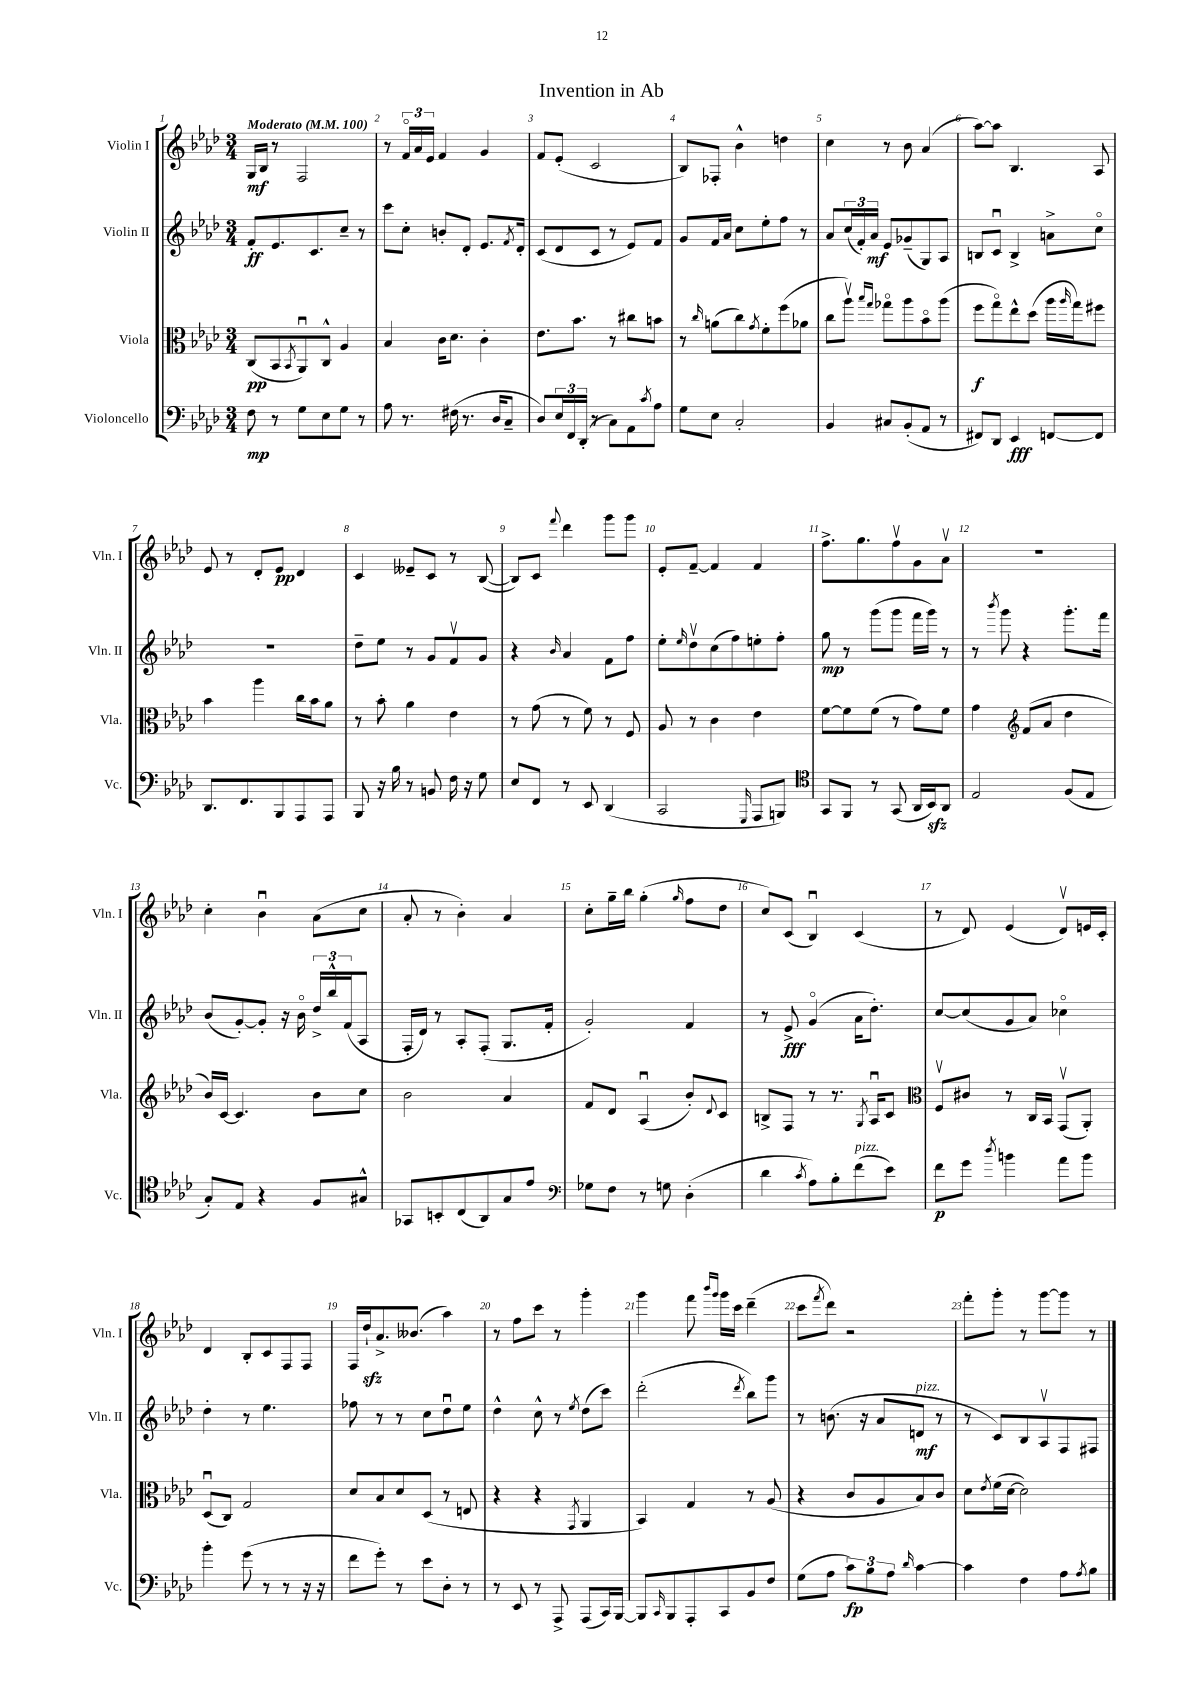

**kern	**kern	**kern	**kern
*staff4	*staff3	*staff2	*staff1
*clefF4	*clefC3	*clefG2	*clefG2
*k[b-e-a-d-]	*k[b-e-a-d-]	*k[b-e-a-d-]	*k[b-e-a-d-]
*M3/4	*M3/4	*M3/4	*M3/4
*MM100	*MM100	*MM100	*MM100
8F\	(8C/L	8f'/L	16G/LL
.	.	.	16B-/JJ
8r	8BB-/	8.e-/	8r
.	8qBB-/	.	.
8G\L	8AA-u/)	.	2F/
.	.	8.c/	.
8E-\	8C^^/J	.	.
8G\J	4A-/	8cc~/J	.
8r	.	8r	.
=	=	=	=
8A-\	4B-/	8ccc\L	8r
8.r	.	8cc'\J	24fo/LL
.	.	.	24a-/
.	.	.	24e-/JJ
.	16c\LK	8b'/L	4f/
(16F#\	8.d-\J	.	.
8.r	.	8d-'/J	.
.	4c'\	8.e-/L	4g/
16D-/LK	.	.	.
8C~/J	.	.	.
.	.	8qf/	.
.	.	16d-'/Jk	.
=	=	=	=
8D-/L)	8.e-\L	(8c/L	8f/L
24E-/L	.	8d-/	(8e-'/J
24FF/	.	.	.
.	8.b-\J	.	.
(24DD-'/JJ	.	.	.
8r	.	8c/J	2c/
8C\L)	8r	8r	.
8AA-\	8cc#\L	8e-/L)	.
8qc/	.	.	.
8A-\J	8b\J	8f/J	.
=	=	=	=
8G\L	8r	8g/L	8B-/L)
.	16qqcc/	.	.
8E-\J	(8a\L	16f/L	8F-'/J
.	.	16a-/JJ	.
2C'/	8cc\)	8cc\L	4b-^^\
.	8qg/	.	.
.	8f'\	8ee-'\	.
.	(8ff\	8ff\J	4dd\
.	8a-\J	8r	.
=	=	=	=
4BB-/	8cc\L	8a-/L	4cc\
.	8aa-v\J)	(24cc/L	.
.	.	24f'/)	.
.	.	24a-/JJ	.
.	16qqbb-/LL	.	.
.	16qqgg/JJ	.	.
8C#/L	8gg-o\L	8e-/L	8r
(8BB-'/	8aa-\	(8g-~/	8b-\
8AA-/J	8b-o\	8G/)	(4a-/
8r	(8aa-\J	8A-/J	.
=	=	=	=
8FF#/L)	8ff\L	8B/L	[8aa-\L)
8DD-/J	8ggo\)	8cu/J	8aa-\]J
4EE-/	8ee-^^\	4B^/	4.B-/
.	(8dd-\J	.	.
[8FF/L	16aa-\LL	8a^\L	.
.	16qqaa-/	.	.
.	16gg\J)	.	.
8FF/]J	8ff#\J	8cco\J	8A-/
=	=	=	=
8.DD-/L	4b-\	2.r	8e-/
.	.	.	8r
8.FF/	.	.	.
.	4aa-\	.	8d-'/L
8BBB-/	.	.	8e-/J
8AAA-/	16cc\LL	.	4d-/
.	16b-\J	.	.
8AAA-/J	8a-\J	.	.
=	=	=	=
8BBB-/	8r	8dd-~\L	4c/
16r	8b-'\	8ee-\J	.
16B-\	.	.	.
8r	4a-\	8r	8e--~/L
8BB/	.	8g/L	8c/J
16F\	4e-\	8fv/	8r
16r	.	.	.
8G\	.	8g/J	([8B-/
=	=	=	=
8E-/L	8r	4r	8B-/]L)
8FF/J	(8g\	.	8c/J
.	.	16qqb-/	8qqfff/
8r	8r	4a-/	4ddd-\
8EE-/	8f\)	.	.
(4DD-/	8r	8f\L	8ggg\L
.	8F/	8ff\J	8ggg\J
=	=	=	=
2CC/	8A-/	8ee-'\L	8e-'/L
.	.	16qqee-/	.
.	8r	8dd-v\	[8f~/J
.	4c\	(8cc\	4f/]
.	.	8ff\)	.
16qqGGG/	.	.	.
8AAA-/L	4e-\	8ee'\	4f/
8BBB/J)	.	8ff'\J	.
=	=	=	=
*clefC4	*	*	*
8GG/L	[8f\L	8gg\	8.ff^\L
8FF/J	8f\]	8r	.
.	.	.	8.gg\
8r	(8f\J	(8ggg\L	.
(8GG/	8r	8ggg\J	8ffv\
16AA-/LL	8g\L)	16fff\LL	8g\
16BB-/J)	.	16ggg\JJ)	.
8AA-/J	8f\J	8r	8a-v\J
=	=	=	=
2E-/	4g\	8r	2.r
.	.	8qbbb-/	.
.	.	8ggg\	.
*	*clefG2	*	*
.	(8f/L	4r	.
.	8a-/J	.	.
(8F/L	4dd-\	8.ggg'\L	.
8E-/J	.	.	.
.	.	16fff\Jk	.
=	=	=	=
8G'/L)	16b-/LL)	(8b-/L	4cc'\
.	[16c/JJ	.	.
8E-/J	4.c/]	[8g'/)	.
4r	.	8g'/]J	4b-u\
.	.	16r	.
.	.	16b-o\	.
8F/L	8b-\L	24dd-^/LL	(8a-\L
.	.	24bb-^^/	.
.	.	(24f/J	.
8G#^^/J	8cc\J	8A-/J	8cc\J
=	=	=	=
8GG-/L	2b-\	16F'/LL	8a-'/
.	.	16d-/JJ)	.
8BB'/	.	8r	8r
(8C/	.	8A-'/L	4b-'\)
8AA-/)	.	(8F'/J	.
8G/	4a-/	8.G/L	4a-/
8e-/J	.	.	.
.	.	16f'/Jk	.
=	=	=	=
*clefF4	*	*	*
8G-\L	8f/L	2g'/)	8cc'\L
8F\J	8d-/J	.	16gg~\L
.	.	.	16bb-\JJ
8r	(4A-u/	.	(4gg'\
8G\	.	.	.
.	.	.	16qqgg/
(4D-'\	8b-'/L)	4f/	8ff\L
.	8qqd-/	.	.
.	8c/J	.	8dd-\J
=	=	=	=
4d-\	8B^/L	8r	8cc/L)
.	8F/J	8e-^/	(8c/J
8qc/	.	.	.
8A-\L)	8r	(4go/	4B-u/)
8B-'\	8.r	.	.
(8f\	.	16a-\LK	(4c/
.	8qG/	.	.
.	16A-u/LK	8.dd-'\J)	.
8e-\J)	8c/J	.	.
=	=	=	=
*	*clefC3	*	*
8f\L	8Fv/L	[8cc/L	8r
8g\J	8c#/J	(8cc/]	8d-/)
8qdd-/	.	.	.
4b\	8r	8g/	(4e-/
.	16C/LL	8a-/J)	.
.	16BB-/JJ	.	.
8a-\L	(8GGv/L	4cc-o\	8d-v/L)
8b\J	8AA-'/J)	.	16e/L
.	.	.	16c'/JJ
=	=	=	=
4b-'\	(8D-u/L	4dd-'\	4d-/
.	8C/J)	.	.
(8g\	2G/	8r	8B-'/L
8r	.	4.ee-\	8c/
8r	.	.	8F/
16r	.	.	8F/J
16r	.	.	.
=	=	=	=
8f\L	8d-/L	8ff-\	16F/LL
.	.	.	16dd-`/J
8g'\J)	8B-/	8r	8.a-^/
8r	8d-/	8r	.
.	.	.	(8.b--/J
8e-\L	(8D-/J	8cc\L	.
8D-'\J	8r	8dd-u\	4aa-\)
8r	8E/	8ee-\J	.
=	=	=	=
8r	4r	4dd-^^\	8r
8EE-/	.	.	8ff\L
8r	4r	8cc^^\	8ccc\J
8AAA-^/	.	8r	8r
.	8qGG/	8qee-/	.
(8AAA-/L	4AA-/	(8dd-\L	4ggg'\
16CC/L)	.	8ccc\J)	.
[16BBB-/JJ	.	.	.
=	=	=	=
8BBB-/]L	4BB-/)	(2ddd-'\	4ggg\
16qqCC/	.	.	.
8BBB-/	.	.	.
8AAA-'/	4G/	.	8fff\
.	.	.	16qqbbb-/LL
.	.	.	16qqggg/JJ
8CC/	.	.	16ggg\LL
.	.	.	16ccc\JJ
.	.	8qddd-/	.
8BB-/	8r	8bb-\L)	(4ddd-~\
8F/J	(8A-/	8ggg\J	.
=	=	=	=
(8G\L	4r	8r	8ccc\L
.	.	.	8qfff/
8A-\J	.	(8.b\	8ddd-\J)
12c\L)	8c/L	.	2r
.	.	16r	.
12B-\	.	.	.
.	8A-/	8a-/L	.
12A-\J	.	.	.
16qqd-/	.	.	.
[4c\	8B-/)	8d/J	.
.	8c/J	8r	.
=	=	=	=
4c\]	8d-\L	8r	8fff'\L
.	8qe-/	.	.
.	(16f\L	8c/L)	8ggg'\J
.	[16d-\JJ	.	.
4F\	2d-\])	8B-/	8r
.	.	8A-v/	[8ggg\L
8A-\L	.	8F/	8ggg\]J
8qA-/	.	.	.
8B-\J	.	8F#/J	8r
==	==	==	==
*-	*-	*-	*-
